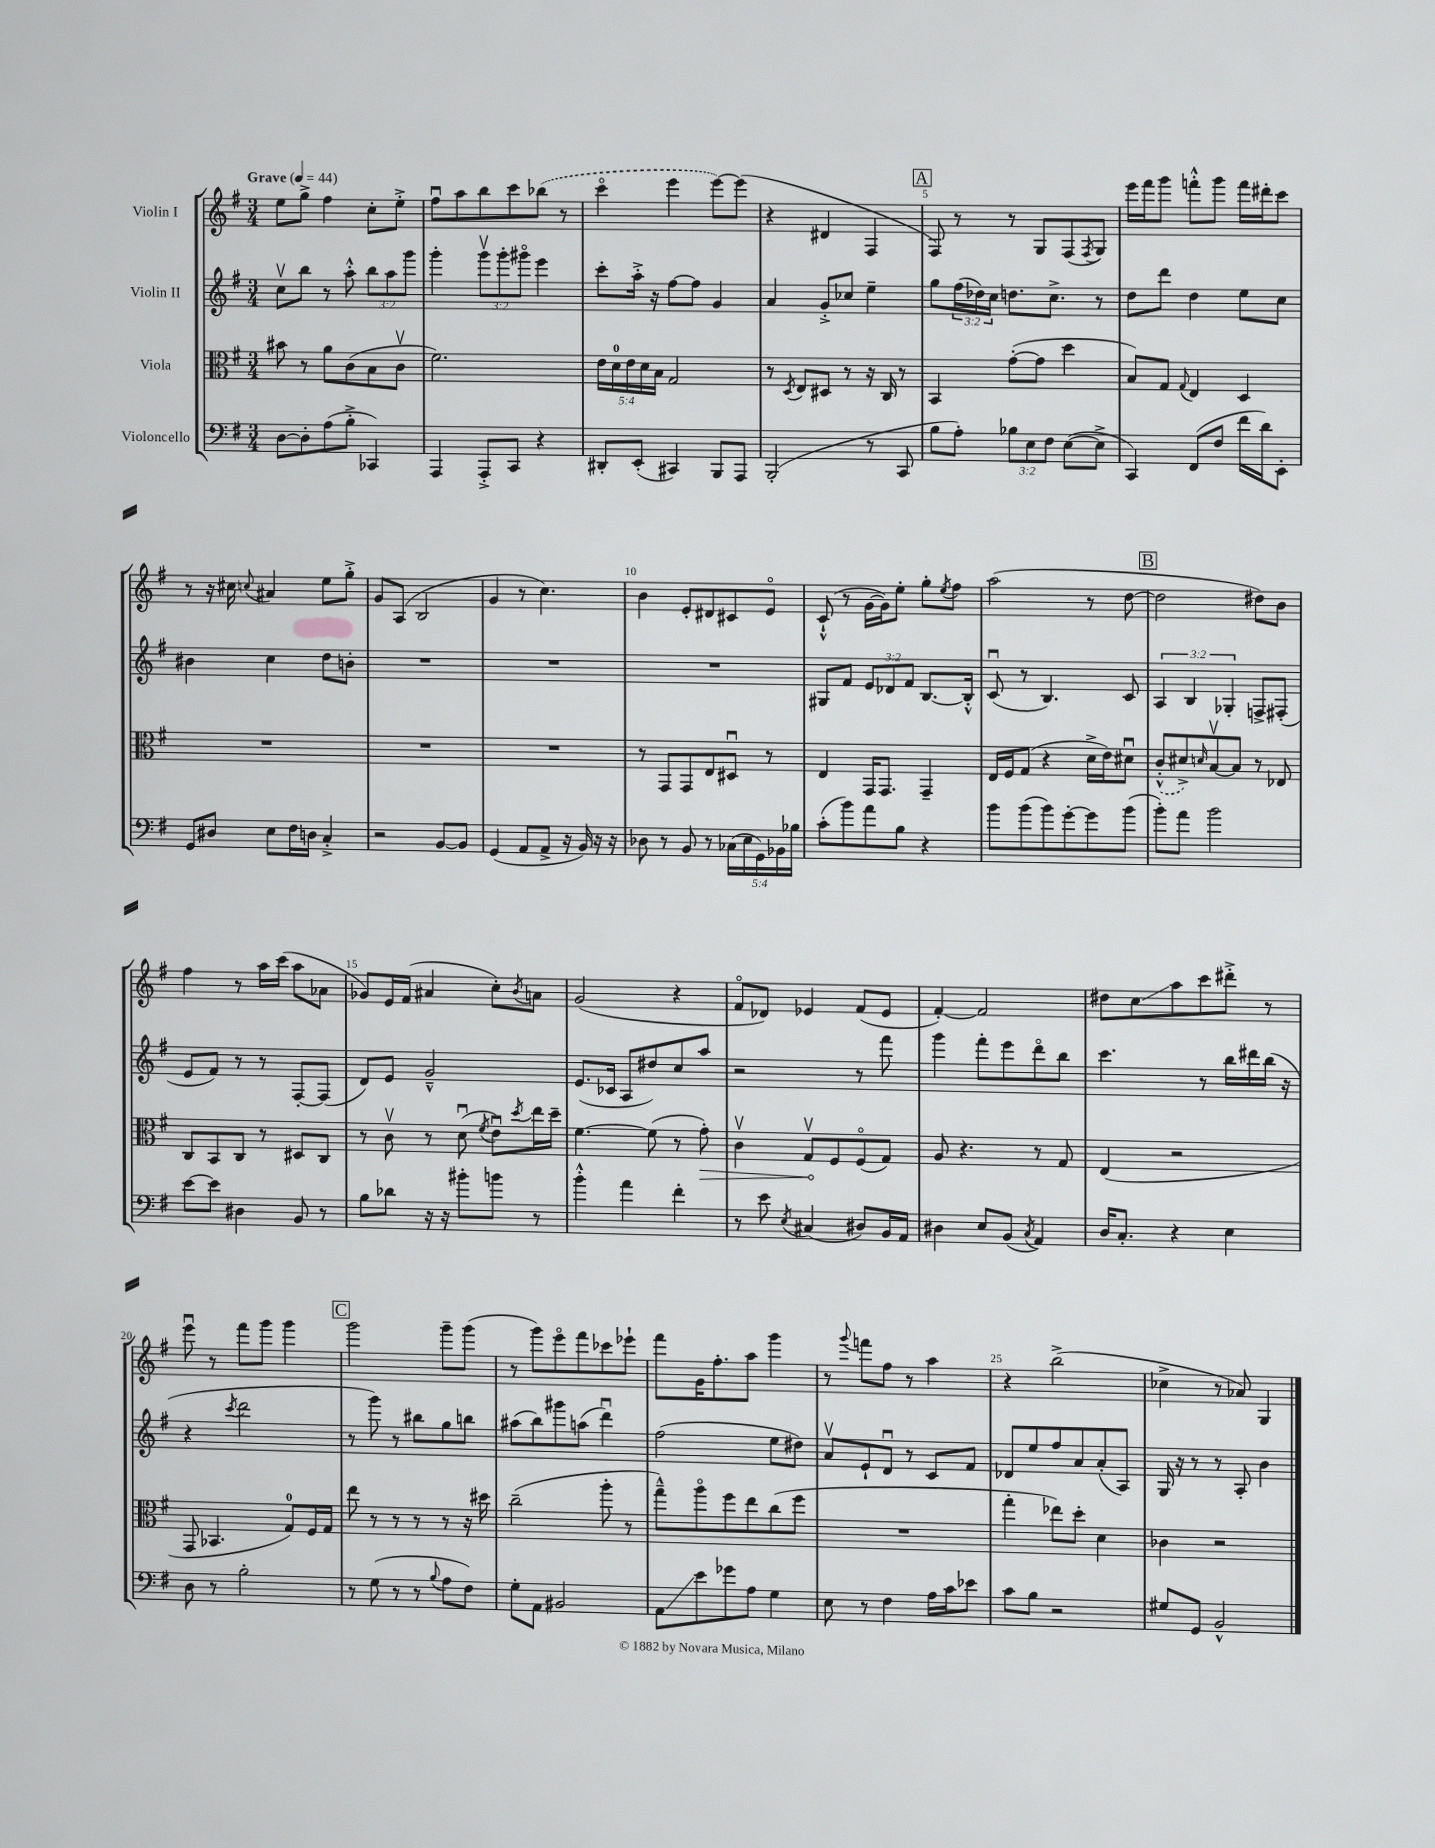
<<
\new StaffGroup <<
\new Staff = "s0" \with { instrumentName = "Violin I" } {
    \clef treble \key g \major \numericTimeSignature \time 3/4 \tempo "Grave" 4 = 44
    e''8 g''8-> fis''4 c''8-. e''8-.-> |
    fis''8\downbow a''8 b''8 c'''8 \once \slurDashed bes''8( r8 |
    c'''4\flageolet e'''4 e'''8~) e'''8( |
    r4 dis'4 fis4 |
    \mark \markup { \box "A" } fis8) r8 r8 g8 fis8( \acciaccatura { fis8 } g8) |
    e'''16 fis'''16 g'''8 f'''8-.-^ g'''8 f'''16 dis'''16-. c'''8 |
    r8 r16 cis''16 \appoggiatura { c''8 } ais'4 e''8 g''8-.-> |
    g'8 a8( b2 |
    g'4 r8 c''4.) |
    b'4 e'8-. dis'8 cis'8 e'8\flageolet |
    c'8-!-^( r8 g'16~ g'16) e''8-. g''8-. \acciaccatura { e''8 } fis''8 |
    a''2( r8 d''8~ |
    \mark \markup { \box "B" } d''2 dis''8) b'8 |
    fis''4 r8 a''16 c'''16( a''8 aes'8 |
    ges'8) e'16 fis'16( ais'4 c''8-.) \acciaccatura { b'8 } a'8 |
    g'2( r4 |
    fis'8\flageolet des'8) ees'4 fis'8( ees'8 |
    fis'4~-.) fis'2 |
    dis''8 c''8\glissando a''8 c'''8 dis'''8-.-> r8 |
    e'''8\downbow r8 fis'''8 g'''8 g'''4 |
    \mark \markup { \box "C" } g'''2 g'''8-- g'''8( |
    r8 g'''8) e'''8\flageolet fis'''8 ces'''8 ees'''8-! |
    fis'''8 g'16 fis''8.-. a''8 g'''4 |
    r8 \appoggiatura { g'''8 } f'''8 fis''8 r8 a''4 |
    r4 b''2->( |
    ces''4-> r8 aes'8) g4 \bar "|." |
}
\new Staff = "s1" \with { instrumentName = "Violin II" } {
    \clef treble \key g \major \numericTimeSignature \time 3/4 \override Staff.TupletNumber.text = #tuplet-number::calc-fraction-text
    c''8\upbow b''8 r8 a''8-.-^ \tuplet 3/2 { b''8 a''8 g'''8 } |
    g'''4-. \tuplet 3/2 { g'''8\upbow g'''8-. gis'''8\flageolet } e'''4 |
    c'''8-. a''16-.-> r16 fis''8~ fis''8 g'4 |
    a'4 g'8-.-> ces''8 e''4-- |
    \mark \markup { \box "A" } g''8 \tuplet 3/2 { fis''16( des''16) c''16 } d''8. c''8.-> r8 |
    d''8 d'''8 d''4 e''8 c''8 |
    bis'4 c''4 d''8 b'8-. |
    R2. |
    R2. |
    R2. |
    gis8 fis'8 \tuplet 3/2 { e'8 des'8 fis'8 } b8.~ b16-.-^ |
    c'8\downbow( r8 b4.) c'8 |
    \mark \markup { \box "B" } \tuplet 3/2 { a4 b4 ges4-. } f8-> fis8-.( |
    e'8 fis'8) r8 r8 fis8~-. fis8( |
    d'8) e'8 g'2---^ |
    e'8.( ces'16 a8 dis''8) c''8 a''8 |
    r2 r8 fis'''8 |
    g'''4 fis'''8-. e'''8 d'''8\flageolet b''8 |
    c'''4. r8 b''16 dis'''16 b''16( r16 |
    r4 \acciaccatura { c'''8 } d'''2 |
    \mark \markup { \box "C" } r8 g'''8) r8 bis''8 g''8 b''8 |
    ais''8( b''8) gis'''8 a''8( d'''4\downbow) |
    fis''2( e''8 dis''8) |
    a'8\upbow e'8-! d'8\downbow r8 c'8 fis'8 |
    des'8 e''8 fis''8 a'8 a'8-.( a8) |
    g16 r16 r8 r8 a8-. b'4 \bar "|." |
}
\new Staff = "s2" \with { instrumentName = "Viola" } {
    \clef alto \key g \major \numericTimeSignature \time 3/4 \override Staff.TupletNumber.text = #tuplet-number::calc-fraction-text
    bis'8 r8 a'8 c'8( b8 c'8\upbow |
    fis'2.) |
    \tuplet 5/4 { e'16 d'16-0 e'16 d'16 b16 } g2 |
    r8 \acciaccatura { d8 } e8 dis8 r8 r16 c16 r8 |
    \mark \markup { \box "A" } b,4 g'8~-.( g'8 d''4 |
    b8) g8 \appoggiatura { g8 } e4 d4 |
    R2. |
    R2. |
    R2. |
    r8 g,8 g,8 e8 dis8\downbow r8 |
    e4 g,16 g,8. g,4-- |
    e16 fis16 g8( r4 d'16-> e'16) dis'8\downbow |
    \mark \markup { \box "B" } \once \slurDashed c'8-.-^( dis'8->) \grace { d'16 } b8~\upbow b8 r8 ees8 |
    c8 b,8 c8 r8 dis8 c8 |
    r8 c'8\upbow r8 d'8\downbow( \acciaccatura { fis'8 } e'8\downbow) \acciaccatura { d''8 } e''16 d''16-- |
    fis'4.~ fis'8( r8 \once \override Hairpin.circled-tip = ##t g'8-.\>) |
    c'4\upbow g8\upbow\! fis8 fis8\flageolet( g8) |
    a8 r4. r8 g8 |
    e4( r2 |
    g,8 bes,4. g8-0) fis16 g16 |
    \mark \markup { \box "C" } e''8 r8 r8 r8 r8 r16 dis''16 |
    c''2--( a''8-. r8 |
    g''8---^) a''8\flageolet fis''8 e''8 c''8( fis''8 |
    R2. |
    g''4-. ees''8) d''8-. d'4 |
    ces'4 r2 \bar "|." |
}
\new Staff = "s3" \with { instrumentName = "Violoncello" } {
    \clef bass \key g \major \numericTimeSignature \time 3/4 \override Staff.TupletNumber.text = #tuplet-number::calc-fraction-text
    d8~ d8-. a8( b8-.-> ces,4) |
    a,,4 a,,8-.-> c,8 r4 |
    dis,8-. e,8-.( cis,4) b,,8 a,,8 |
    b,,2-.( r8 c,8 |
    \mark \markup { \box "A" } b8 a8-.) \tuplet 3/2 { bes8 e8 fis8 } e8~( e8-> |
    c,4) fis,8( fis8 fis'16 d'16) e,8-. |
    g,8 dis8 e8 fis16 d16 c4-.-> |
    r2 b,8~ b,8 |
    g,4( a,8 a,8-> r16 b,16) r16 r16 |
    des8 r8 b,8 r8 \tuplet 5/4 { ces16( e16 g,16) bes,16 bes16 } |
    c'8-.( b'8) a'8 b8 r4 |
    b'8 b'8( b'8) g'8~-. g'8 b'8( |
    \mark \markup { \box "B" } b'8-.) a'8 b'2 |
    e'8~ e'8 dis4 b,8 r8 |
    b8 des'8 r16 r16 bis'8-. b'8 r8 |
    b'4-.-^ a'4 fis'4-. |
    r8 e'8 \acciaccatura { e8 } cis4( dis8) b,16 a,16 |
    dis4 e8 b,8( \acciaccatura { c8 } a,4) |
    d16 c8.-. r4 e4 |
    d8 r8 b2-. |
    \mark \markup { \box "C" } r8 g8( r8 r8 \appoggiatura { b8 } a8 fis8) |
    g8-. a,8 bis,2 |
    a,8\glissando e'8 ges'8 a8 g4 |
    e8 r8 fis4 a16 c'16 ees'8 |
    c'8 b8 r2 |
    gis8 g,8 b,2-^ \bar "|." |
}
>>
>>
\layout { \context { \Score \override BarNumber.break-visibility = ##(#f #t #t) barNumberVisibility = #(every-nth-bar-number-visible 5) } }
